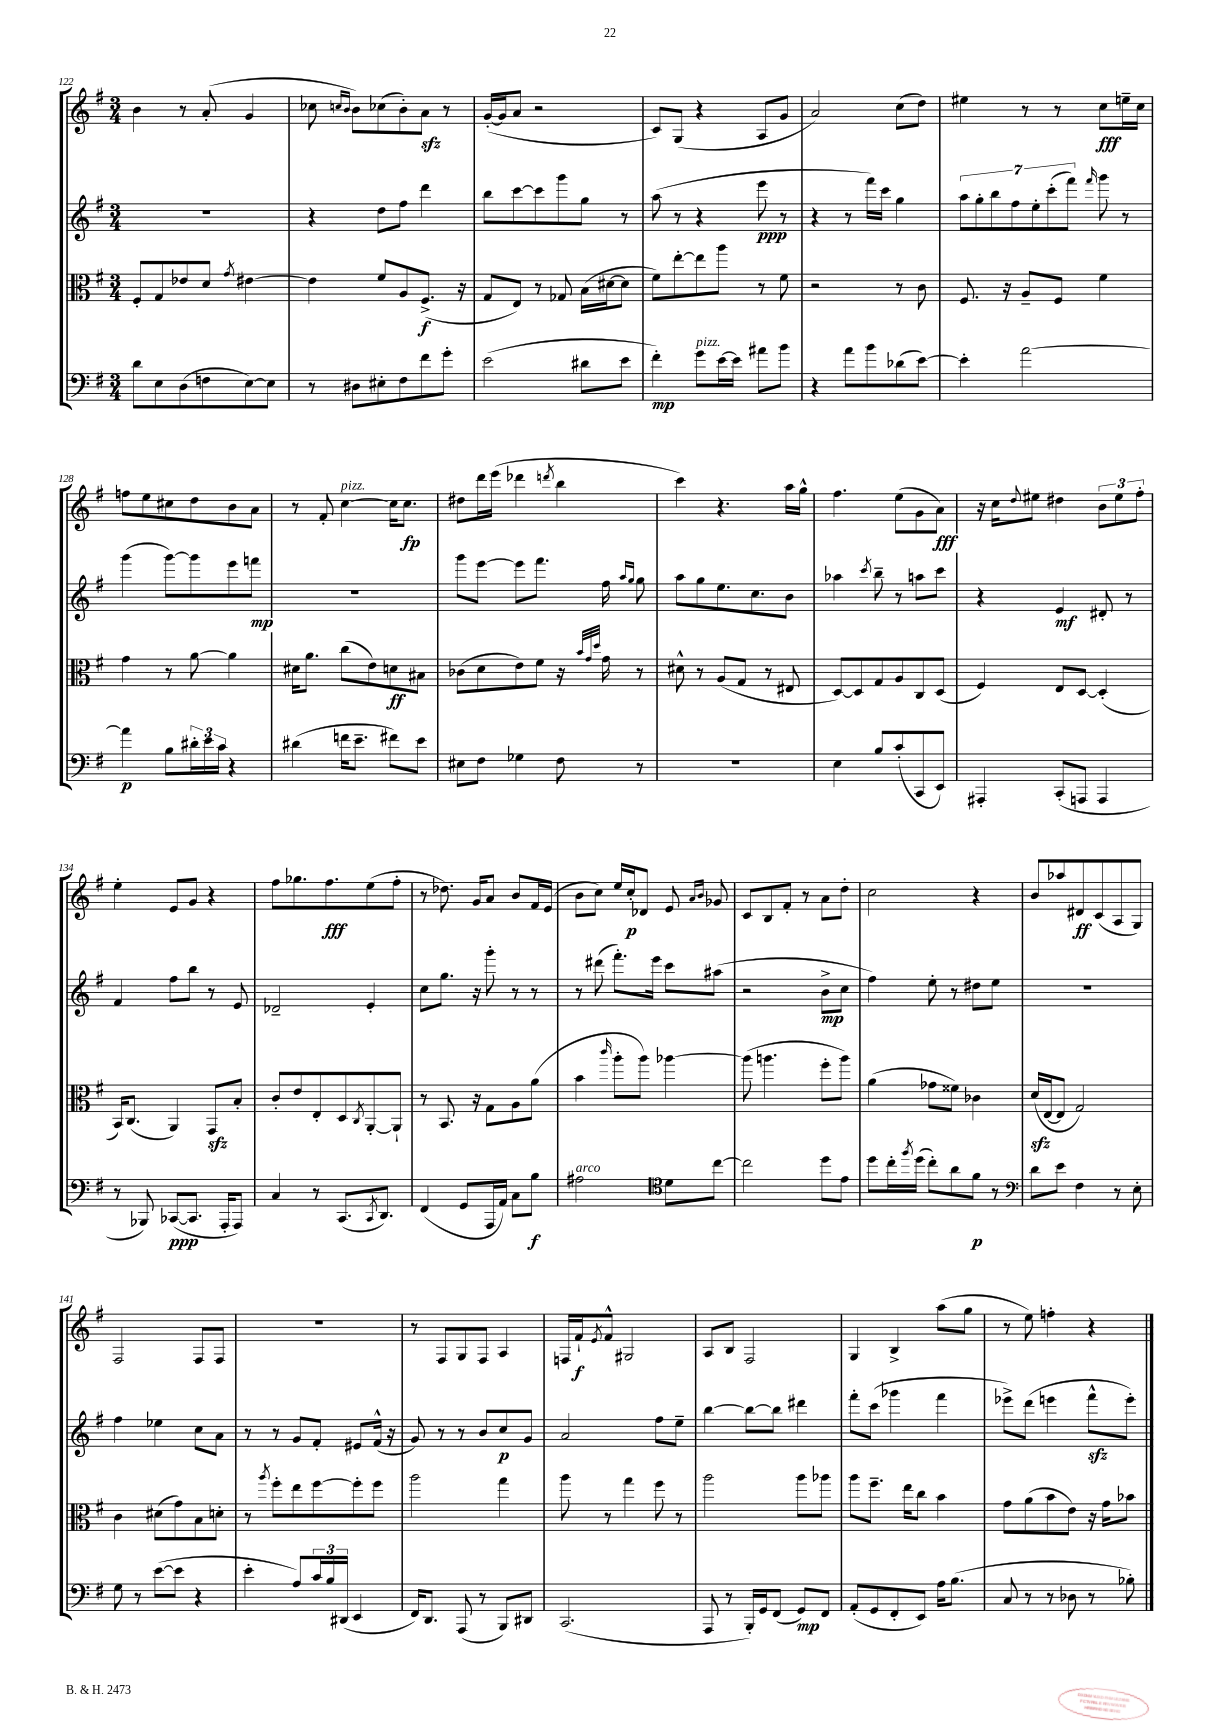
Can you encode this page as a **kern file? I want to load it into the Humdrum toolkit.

**kern	**dynam	**kern	**dynam	**kern	**dynam	**kern	**dynam
*part4	*part4	*part3	*part3	*part2	*part2	*part1	*part1
*staff4	*staff4	*staff3	*staff3	*staff2	*staff2	*staff1	*staff1
*clefF4	*	*clefC3	*	*clefG2	*	*clefG2	*
*k[f#]	*	*k[f#]	*	*k[f#]	*	*k[f#]	*
*M3/4	*	*M3/4	*	*M3/4	*	*M3/4	*
=122	=122	=122	=122	=122	=122	=122	=122
8d\L	.	8F#'/L	.	2.r	.	4b\	.
8E\	.	8G/	.	.	.	.	.
(8D\	.	8e-X/	.	.	.	8r	.
8Fn\	.	8d/J	.	.	.	(8a'/	.
.	.	8qg/	.	.	.	.	.
[8E\)	.	[4e#X\	.	.	.	4g/	.
8E\J]	.	.	.	.	.	.	.
=123	=123	=123	=123	=123	=123	=123	=123
8r	.	4e#\]	.	4r	.	8cc-X\	.
.	.	.	.	.	.	16qqccn/LL	.
.	.	.	.	.	.	16qqb/JJ	.
8D#X\L	.	.	.	.	.	8b\L)	.
8E#X'\	.	8f#/L	.	8dd\L	.	(8cc-X\	.
8F#\	.	8A/	.	8ff#\J	.	8b'\)	.
8f#\	.	(8.F#^/J	f	4ddd\	.	8azz\J	.
8g'\J	.	.	.	.	.	8r	.
.	.	16r	.	.	.	.	.
=124	=124	=124	=124	=124	=124	=124	=124
(2e\	.	8G/L	.	8bb\L	.	([16g'/LL	.
.	.	.	.	.	.	16g/J]	.
.	.	8E/J)	.	[8ccc\	.	8a/J	.
.	.	8r	.	8ccc\]	.	2r	.
.	.	8G-X/	.	8ggg\	.	.	.
8d#X\L	.	(16B\LL	.	8gg\J	.	.	.
.	.	[16d#X\J	.	.	.	.	.
8e\J	.	8d#\J]	.	8r	.	.	.
=125	=125	=125	=125	=125	=125	=125	=125
4f#'\)	mp	8f#\L)	.	(8aa\	.	8c/L)	.
.	.	[8ee'\	.	8r	.	(8G/J	.
!LO:TX:a:i:t=pizz.	!	!	!	!	!	!	!
8g\L	.	8ee\]	.	4r	.	4r	.
[16e\L	.	8aa\J	.	.	.	.	.
16e\JJ]	.	.	.	.	.	.	.
8a#X\L	.	8r	.	8eee\	ppp	8A/L	.
8b\J	.	8f#\	.	8r	.	8g/J	.
=126	=126	=126	=126	=126	=126	=126	=126
4r	.	2r	.	4r	.	2a/)	.
8a\L	.	.	.	8r	.	.	.
8b\	.	.	.	16fff#\LL)	.	.	.
.	.	.	.	16ccc\JJ	.	.	.
(8d-X\	.	8r	.	4gg\	.	(8cc\L	.
[8e\J)	.	8c\	.	.	.	8dd\J)	.
=127	=127	=127	=127	=127	=127	=127	=127
4e'\]	.	8.F#/	.	14aa\L	.	4ee#X\	.
.	.	.	.	14gg'\	.	.	.
.	.	.	.	14bb\	.	.	.
.	.	16r	.	.	.	.	.
.	.	.	.	14ff#\	.	.	.
[2a\	.	8A~/L	.	.	.	8r	.
.	.	.	.	14ee'\	.	.	.
.	.	.	.	(14ccc'\	.	.	.
.	.	8F#/J	.	.	.	8r	.
.	.	.	.	14fff#\J)	.	.	.
.	.	.	.	16qqfff#/	.	.	.
.	.	4f#\	.	8ggg\	.	8cc\L	fff
.	.	.	.	8r	.	16een~\L	.
.	.	.	.	.	.	16cc\JJ	.
!!LO:LB:g=z
=128	=128	=128	=128	=128	=128	=128	=128
4a\]	p	4g\	.	(4ggg\	.	8ffn\L	.
.	.	.	.	.	.	8ee\	.
8B\L	.	8r	.	[8ggg\L)	.	8cc#X\	.
24d#X'\L	.	[8a\	.	8ggg\]	.	8dd\	.
24e\	.	.	.	.	.	.	.
24c\JJ	.	.	.	.	.	.	.
4r	.	4a\]	.	8eee\	.	8b\	.
.	.	.	.	8fffn\J	mp	8a\J	.
=129	=129	=129	=129	=129	=129	=129	=129
(4d#X\	.	16d#X\KL	.	2.r	.	8r	.
.	.	8.a\J	.	.	.	.	.
.	.	.	.	.	.	8f#'/	.
!	!	!	!	!	!	!LO:TX:a:i:t=pizz.	!
16fn\KL	.	(8cc\L	.	.	.	[4cc\	.
8.e~\J	.	.	.	.	.	.	.
.	.	8e\)	.	.	.	.	.
8f#X\L)	.	8dn\	ff	.	.	16cc\KL]	.
.	.	.	.	.	.	8.cc\J	fp
8e\J	.	8B#X\J	.	.	.	.	.
=130	=130	=130	=130	=130	=130	=130	=130
8E#X\L	.	(8c-X\L	.	8ggg\L	.	8dd#X\L	.
8F#\J	.	8d\	.	[8eee\J	.	16ddd\L	.
.	.	.	.	.	.	(16eee\JJ	.
4G-X\	.	8e\)	.	8eee\L]	.	4ddd-X\	.
.	.	8f#\J	.	8.fff#\J	.	.	.
.	.	.	.	.	.	8qdddn/	.
8F#\	.	16r	.	.	.	4bb\	.
.	.	32qqb/LLL	.	.	.	.	.
.	.	32qqg/	.	.	.	.	.
.	.	32qqdd/JJJ	.	.	.	.	.
.	.	16g\	.	16ff#\	.	.	.
.	.	.	.	16qqaa/LL	.	.	.
.	.	.	.	16qqgg/JJ	.	.	.
8r	.	8r	.	8gg\	.	.	.
=131	=131	=131	=131	=131	=131	=131	=131
2.r	.	8d#X^^\	.	8aa\L	.	4ccc\)	.
.	.	8r	.	8gg\	.	.	.
.	.	(8A/L	.	8.ee\	.	4.r	.
.	.	8G/J	.	.	.	.	.
.	.	.	.	8.cc\	.	.	.
.	.	8r	.	.	.	.	.
.	.	8E#X/	.	8b\J	.	16aa\LL	.
.	.	.	.	.	.	16gg^^\JJ	.
=132	=132	=132	=132	=132	=132	=132	=132
4E\	.	[8D/L)	.	4aa-X\	.	4.ff#\	.
.	.	8D/]	.	.	.	.	.
.	.	.	.	8qccc/	.	.	.
8B/L	.	8G/	.	8bb~\	.	.	.
(8c'/	.	8A/	.	8r	.	(8ee\L	.
8CC/	.	8C/	.	8aan\L	.	8g\	.
8EE/J)	.	(8D/J	.	8ccc\J	.	8a\J)	fff
=133	=133	=133	=133	=133	=133	=133	=133
4AAA#X'/	.	4F#/)	.	4r	.	16r	.
.	.	.	.	.	.	16cc\KL	.
.	.	.	.	.	.	8qqdd/	.
.	.	.	.	.	.	8ee#X\J	.
(8CC'/L	.	8E/L	.	4e/	mf	4dd#X\	.
8AAAn/J	.	[8D/J	.	.	.	.	.
4AAA/	.	(4D'/]	.	8d#X'/	.	12b\L	.
.	.	.	.	.	.	12ee#\	.
.	.	.	.	8r	.	.	.
.	.	.	.	.	.	12ff#'\J	.
!!LO:LB:g=z
=134	=134	=134	=134	=134	=134	=134	=134
8r	.	16BB/KL)	.	4f#/	.	4ee'\	.
.	.	(8.C/J	.	.	.	.	.
8BBB-X/)	.	.	.	.	.	.	.
([8CC-X/L	ppp	4AA/)	.	8ff#\L	.	8e/L	.
8.CC-/J]	.	.	.	8bb\J	.	8g/J	.
.	.	8GGzz/L	.	8r	.	4r	.
16AAA'/KL	.	.	.	.	.	.	.
8AAA/J)	.	8B'/J	.	8e/	.	.	.
=135	=135	=135	=135	=135	=135	=135	=135
4C/	.	8c'/L	.	2d-X~/	.	8ff#\L	.
.	.	8e/	.	.	.	8.gg-X\	.
8r	.	8E'/	.	.	.	.	.
.	.	.	.	.	.	8.ff#\	fff
(8.CC/L	.	8D/	.	.	.	.	.
.	.	8qC/	.	.	.	.	.
.	.	[8AA'/	.	4e'/	.	(8ee\	.
8qCC/	.	.	.	.	.	.	.
8.DD/J)	.	.	.	.	.	.	.
.	.	8AA`/J]	.	.	.	8ff#'\J	.
=136	=136	=136	=136	=136	=136	=136	=136
(4FF#/	.	8r	.	8cc\L	.	8r	.
.	.	8.BB/	.	8.gg\J	.	8.dd-X\)	.
8GG/L	.	.	.	.	.	.	.
.	.	16r	.	16r	.	16g/KL	.
16AAA/L	.	8G\L	.	8ggg'\	.	8a/J	.
16AA/JJ)	.	.	.	.	.	.	.
8C\L	.	8A\	.	8r	.	8b/L	.
8B\J	f	(8a\J	.	8r	.	16f#/L	.
.	.	.	.	.	.	(16e/JJ	.
=137	=137	=137	=137	=137	=137	=137	=137
!LO:TX:a:i:t=arco	!	!	!	!	!	!	!
2A#X\	.	4b\	.	8r	.	8b\L	.
.	.	.	.	(8ddd#X\	.	8cc\J)	.
.	.	16qqccc/	.	.	.	.	.
.	.	8aa'\L	.	8.fff#'\L)	.	16ee/LL	.
.	.	.	.	.	.	16cc'/J	p
.	.	8aa\J)	.	.	.	8d-X/J	.
.	.	.	.	16eee\Jk	.	.	.
*clefC4	*	*	*	*	*	*	*
8d\L	.	[4aa-X\	.	8ccc\L	.	8e/	.
.	.	.	.	.	.	16qqa/LL	.
.	.	.	.	.	.	16qqb/JJ	.
[8cc\J	.	.	.	(8aa#X\J	.	8g-X/	.
=138	=138	=138	=138	=138	=138	=138	=138
2cc\]	.	(8aa-\]	.	2r	.	8c/L	.
.	.	4.aan\	.	.	.	8B/	.
.	.	.	.	.	.	8f#'/J	.
.	.	.	.	.	.	8r	.
8dd\L	.	8ff#'\L	.	8b^\L	mp	8a\L	.
8e\J	.	8aa\J)	.	8cc\J	.	8dd'\J	.
=139	=139	=139	=139	=139	=139	=139	=139
8dd\L	.	(4a\	.	4ff#\)	.	2cc\	.
16cc'\L	.	.	.	.	.	.	.
8qff#/	.	.	.	.	.	.	.
(16dd\JJ	.	.	.	.	.	.	.
8cc'\L)	.	8g-X\L	.	8ee'\	.	.	.
8a\	.	8f##X\J)	.	8r	.	.	.
8f#\J	p	4c-X\	.	8dd#X\L	.	4r	.
8r	.	.	.	8ee\J	.	.	.
=140	=140	=140	=140	=140	=140	=140	=140
*clefF4	*	*	*	*	*	*	*
8d\L	.	(16dzz/LL	.	2.r	.	8b/L	.
.	.	[16E/J	.	.	.	.	.
8e\J	.	8E/J]	.	.	.	8aa-X/	.
4F#\	.	2G/)	.	.	.	8d#X/	ff
.	.	.	.	.	.	(8c/	.
8r	.	.	.	.	.	8A/	.
8E'\	.	.	.	.	.	8G/J)	.
!!LO:LB:g=z
=141	=141	=141	=141	=141	=141	=141	=141
8G\	.	4c\	.	4ff#\	.	2F#/	.
8r	.	.	.	.	.	.	.
([8e\L	.	(8d#X\L	.	4ee-X\	.	.	.
8e\J]	.	8g\)	.	.	.	.	.
4r	.	8B\	.	8cc\L	.	8F#/L	.
.	.	8dn'\J	.	8a\J	.	8F#/J	.
=142	=142	=142	=142	=142	=142	=142	=142
4e'\	.	8r	.	8r	.	2.r	.
.	.	8qaa/	.	.	.	.	.
.	.	8ff#'\L	.	8r	.	.	.
8A/L)	.	8ee\	.	8g/L	.	.	.
24c/L	.	[8ff#\	.	8f#'/J	.	.	.
24B/	.	.	.	.	.	.	.
(24DD#X/JJ	.	.	.	.	.	.	.
4EE/	.	8ff#'\]	.	8e#X/L	.	.	.
.	.	8ff#\J	.	(16f#^^/Jk	.	.	.
.	.	.	.	16r	.	.	.
=143	=143	=143	=143	=143	=143	=143	=143
16FF#/KL)	.	2aa\	.	8g/)	.	8r	.
8.DD/J	.	.	.	.	.	.	.
.	.	.	.	8r	.	8F#/L	.
(8AAA/	.	.	.	8r	.	8G/	.
8r	.	.	.	8b/L	.	8F#/J	.
8BBB/L)	.	4gg\	.	8cc/	p	4A/	.
8DD#X/J	.	.	.	8g/J	.	.	.
=144	=144	=144	=144	=144	=144	=144	=144
(2.CC/	.	8aa\	.	2a/	.	16Fn/LL	.
.	.	.	.	.	.	16f#`/J	f
.	.	.	.	.	.	8qe/	.
.	.	8r	.	.	.	8f#^^/J	.
.	.	4gg\	.	.	.	2G#X/	.
.	.	8ff#\	.	8ff#\L	.	.	.
.	.	8r	.	8ee~\J	.	.	.
=145	=145	=145	=145	=145	=145	=145	=145
8AAA/	.	2aa\	.	[4bb\	.	8A/L	.
8r	.	.	.	.	.	8B/J	.
16BBB'/LL)	.	.	.	8bb\L_	.	2F#/	.
16GG/J	.	.	.	.	.	.	.
(8FF#/J	.	.	.	8bb\J]	.	.	.
8GG/L)	mp	8aa\L	.	4ddd#X\	.	.	.
8FF#/J	.	8aa-X\J	.	.	.	.	.
=146	=146	=146	=146	=146	=146	=146	=146
(8AA'/L	.	8aa\L	.	8fff#'\L	.	4G/	.
8GG/	.	8.ff#~\J	.	(8ccc\J	.	.	.
8FF#'/	.	.	.	4ggg-X\	.	4B^/	.
.	.	16ee\KL	.	.	.	.	.
8EE/J)	.	8cc\J	.	.	.	.	.
16A\KL	.	4b\	.	4fff#\	.	(8aa\L	.
(8.B\J	.	.	.	.	.	.	.
.	.	.	.	.	.	8gg\J	.
=147	=147	=147	=147	=147	=147	=147	=147
8C/	.	8g\L	.	8eee-X^\L)	.	8r	.
8r	.	(8a\	.	(8ddd\J	.	8ee\)	.
8r	.	8b\	.	4eeen\	.	4ffn'\	.
8D-X\	.	8e\J)	.	.	.	.	.
8r	.	16r	.	8fff#zz^^\L	.	4r	.
.	.	16g\KL	.	.	.	.	.
8B-X'\)	.	8b-X\J	.	8eee'\J)	.	.	.
==	==	==	==	==	==	==	==
*-	*-	*-	*-	*-	*-	*-	*-
